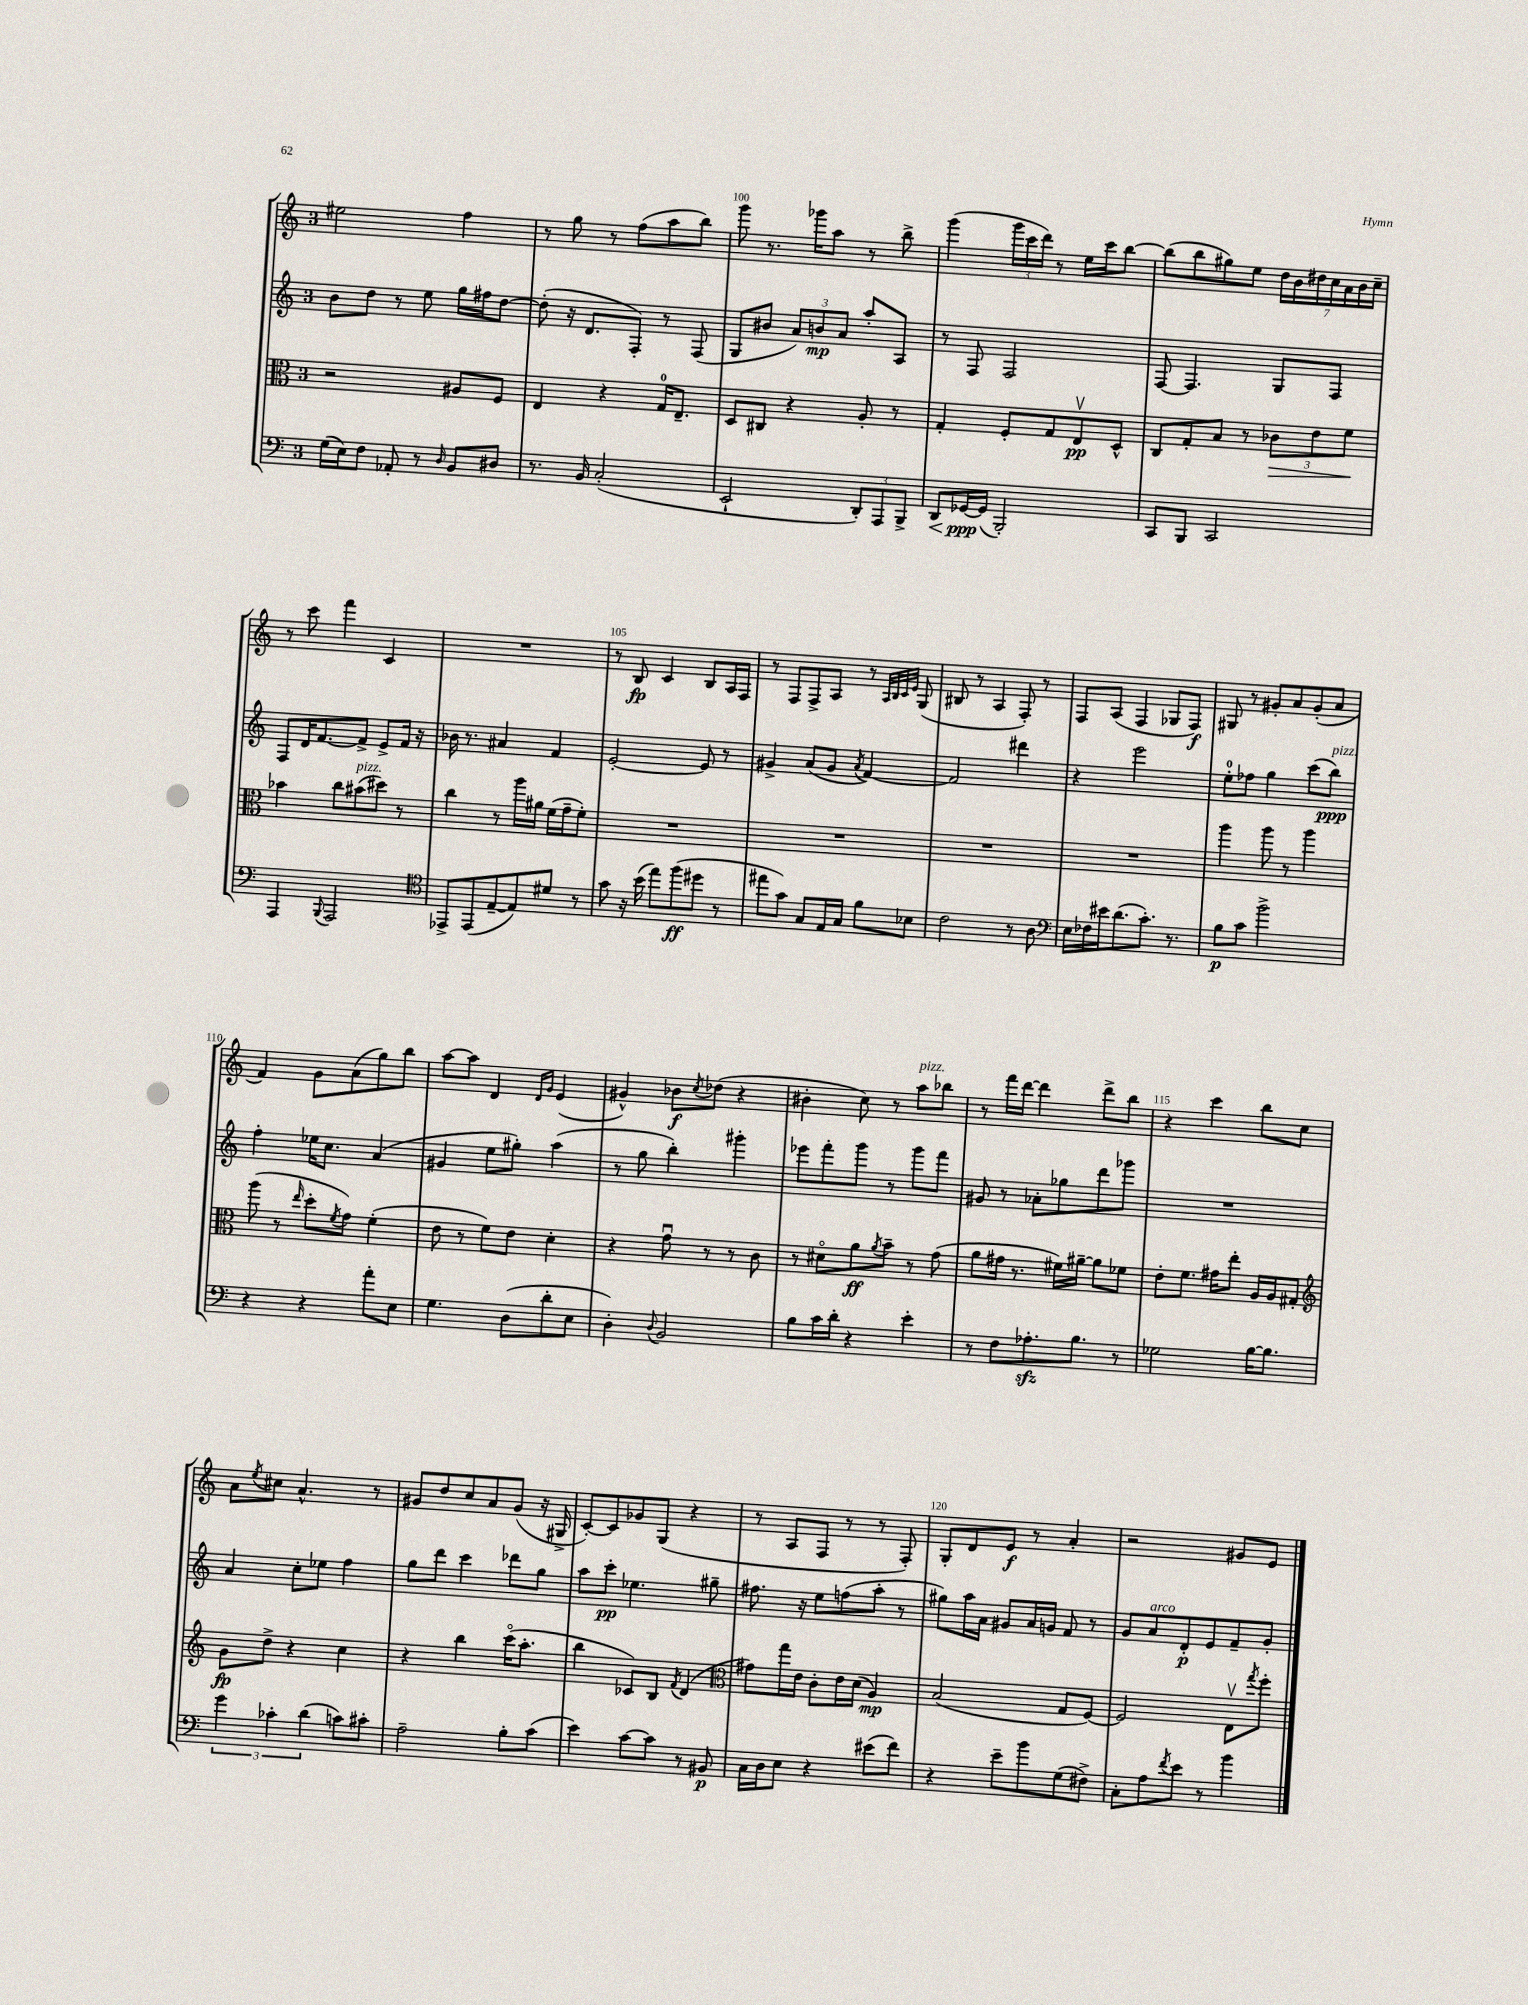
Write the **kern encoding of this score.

**kern	**dynam	**kern	**dynam	**kern	**dynam	**kern	**dynam
*part4	*part4	*part3	*part3	*part2	*part2	*part1	*part1
*staff4	*staff4	*staff3	*staff3	*staff2	*staff2	*staff1	*staff1
*clefF4	*	*clefC3	*	*clefG2	*	*clefG2	*
*k[]	*	*k[]	*	*k[]	*	*k[]	*
*M3/4	*	*M3/4	*	*M3/4	*	*M3/4	*
=98	=98	=98	=98	=98	=98	=98	=98
(16G\LL	.	2r	.	8b\L	.	2ee#X\	.
16E\J)	.	.	.	.	.	.	.
8F\J	.	.	.	8dd\J	.	.	.
8AA-X'/	.	.	.	8r	.	.	.
8r	.	.	.	8ee\	.	.	.
16qqD/	.	.	.	.	.	.	.
8BB/L	.	8A#X/L	.	16gg\LL	.	4ff\	.
.	.	.	.	16ff#X\J	.	.	.
8D#X/J	.	8F/J	.	[8dd\J	.	.	.
=99	=99	=99	=99	=99	=99	=99	=99
8.r	.	4E/	.	(8dd'\]	.	8r	.
.	.	.	.	16r	.	8gg\	.
16BB/	.	.	.	8.d/L	.	.	.
(2C'/	.	4r	.	.	.	8r	.
.	.	.	.	8F'/J)	.	(8ff\L	.
.	.	16G/KL	.	8r	.	8aa\	.
.	.	8.E~/J	.	.	.	.	.
.	.	.	.	(8F/	.	8bb\J)	.
=100	=100	=100	=100	=100	=100	=100	=100
2EE`/	.	8D/L	.	8G/L	.	8ggg\	.
.	.	8C#X/J	.	8b#X/J	.	8.r	.
.	.	4r	.	12a/L)	.	.	.
.	.	.	.	.	.	16ggg-X\KL	.
.	.	.	.	12bn/	mp	.	.
.	.	.	.	.	.	8aa\J	.
.	.	.	.	12a/J	.	.	.
12DD'/L)	.	8A'/	.	8aa'/L	.	8r	.
12AAA/	.	.	.	.	.	.	.
.	.	8r	.	8A/J	.	8bb^\	.
12BBB^/J	.	.	.	.	.	.	.
=101	=101	=101	=101	=101	=101	=101	=101
!	!LO:HP:b	!	!	!	!	!	!
8DD/L	<	4G'/	.	8r	.	(4ggg\	.
[16GG-X/L	ppp	.	.	8F/	.	.	.
(16GG-/JJ]	[	.	.	.	.	.	.
2BBB'/)	.	8F'/L	.	2F/	.	24ggg\LL	.
.	.	.	.	.	.	24ccc\	.
.	.	.	.	.	.	24ddd\JJ)	.
.	.	8G/	.	.	.	8r	.
.	.	8Ev/	pp	.	.	16ee\LL	.
.	.	.	.	.	.	16ccc\J	.
.	.	8D^^/J	.	.	.	[8bb\J	.
=102	=102	=102	=102	=102	=102	=102	=102
8CC/L	.	8C/L	.	[8F/	.	(8bb\L]	.
8BBB/J	.	8G'/	.	4.F/]	.	8bb\	.
2CC/	.	8B/J	.	.	.	8gg#X\)	.
.	.	8r	.	.	.	8ee\J	.
!	!	!	!LO:HP:b	!	!	!	!
.	.	12c-X\L	>	8G/L	.	28dd\LL	.
.	.	.	.	.	.	28b\	.
.	.	.	.	.	.	28dd#X\	.
.	.	12e\	.	.	.	.	.
.	.	.	.	.	.	28cc\	.
.	.	.	.	8F/J	.	.	.
.	.	.	.	.	.	28a\	.
.	.	12f\J	.	.	.	.	.
.	.	.	.	.	.	28b\	.
.	.	.	.	.	.	28cc~\JJ	.
.	.	.	]	.	.	.	.
!!LO:LB:g=z
=103	=103	=103	=103	=103	=103	=103	=103
4AAA/	.	4b-X\	.	8F/L	.	8r	.
.	.	.	.	16d/K	.	8ccc\	.
.	.	.	.	[8.f/	.	.	.
8qqBBB/	.	.	.	.	.	.	.
2AAA/	.	8cc\L	.	.	.	4fff\	.
!	!	!LO:TX:a:i:t=pizz.	!	!	!	!	!
.	.	(8b#X\	.	8f^/J]	.	.	.
.	.	8dd#X\J)	.	8e^/L	.	4c/	.
.	.	8r	.	16f/Jk	.	.	.
.	.	.	.	16r	.	.	.
=104	=104	=104	=104	=104	=104	=104	=104
*clefC4	*	*	*	*	*	*	*
8EE-X^/L	.	4cc\	.	16b-X\	.	2.r	.
.	.	.	.	8.r	.	.	.
(8EE-/	.	.	.	.	.	.	.
[8E~/	.	8r	.	4a#X/	.	.	.
8E/])	.	16aa\LL	.	.	.	.	.
.	.	16a#X\JJ	.	.	.	.	.
8d#X/J	.	(16f\LL	.	4f/	.	.	.
.	.	16g~\J	.	.	.	.	.
8r	.	8f'\J)	.	.	.	.	.
=105	=105	=105	=105	=105	=105	=105	=105
8g\	.	2.r	.	[2e'/	.	8r	.
16r	.	.	.	.	.	8B/	fp
(16b\	.	.	.	.	.	.	.
8ee\L)	.	.	.	.	.	4c/	.
(8ff\	ff	.	.	.	.	.	.
8dd#X\J	.	.	.	8e/]	.	8B/L	.
8r	.	.	.	8r	.	16A/L	.
.	.	.	.	.	.	16F/JJ	.
=106	=106	=106	=106	=106	=106	=106	=106
8ee#X\L	.	2.r	.	4g#X^/	.	8r	.
8g\J)	.	.	.	.	.	8F/L	.
8G/L	.	.	.	(8a/L	.	8F^/	.
16E/L	.	.	.	8g#/J	.	8A/J	.
16G/JJ	.	.	.	.	.	.	.
.	.	.	.	8qa/	.	.	.
8f\L	.	.	.	[4f/)	.	8r	.
.	.	.	.	.	.	32qqA/LLL	.
.	.	.	.	.	.	32qqB/	.
.	.	.	.	.	.	32qqc/	.
.	.	.	.	.	.	32qqe/JJJ	.
8B-X\J	.	.	.	.	.	(8G/	.
=107	=107	=107	=107	=107	=107	=107	=107
2c\	.	2.r	.	2f/]	.	8B#X/	.
.	.	.	.	.	.	8r	.
.	.	.	.	.	.	4A/	.
8r	.	.	.	4ddd#X\	.	8F'/)	.
8A\	.	.	.	.	.	8r	.
=108	=108	=108	=108	=108	=108	=108	=108
*clefF4	*	*	*	*	*	*	*
16E\LL	.	2.r	.	4r	.	8F/L	.
16F-X\	.	.	.	.	.	.	.
16e#X\J	.	.	.	.	.	(8A/J	.
(8.d\	.	.	.	.	.	.	.
.	.	.	.	2eee\	.	4F/	.
8.c'\J)	.	.	.	.	.	.	.
.	.	.	.	.	.	8G-X/L	.
8.r	.	.	.	.	.	.	.
.	.	.	.	.	.	8F/J)	f
=109	=109	=109	=109	=109	=109	=109	=109
8B\L	p	4aa\	.	8ee'\L	.	8G#X/	.
8c\J	.	.	.	8ff-X\J	.	8r	.
2b^\	.	8aa\	.	4gg\	.	8g#X'/L	.
.	.	8r	.	.	.	8a/	.
.	.	4aa\	.	(8ccc\L	.	(8g#'/	.
!	!	!	!	!LO:TX:a:i:t=pizz.	!	!	!
.	.	.	.	8bb\J)	ppp	8a/J	.
!!LO:LB:g=z
=110	=110	=110	=110	=110	=110	=110	=110
4r	.	(8aa\	.	4ff'\	.	4f/)	.
.	.	8r	.	.	.	.	.
.	.	16qqee/	.	.	.	.	.
4r	.	8dd'\L	.	16ee-X\KL	.	8g\L	.
.	.	.	.	8.cc\J	.	.	.
.	.	8qf/	.	.	.	.	.
.	.	8g\J)	.	.	.	(8a\	.
8a'\L	.	(4f'\	.	(4a/	.	8gg\)	.
8E\J	.	.	.	.	.	8bb\J	.
=111	=111	=111	=111	=111	=111	=111	=111
4.G\	.	8e\	.	4g#X/	.	[8aa\L	.
.	.	8r	.	.	.	8aa\J]	.
.	.	8f\L)	.	8ee\L	.	4d/	.
(8D\L	.	8e\J	.	8gg#X'\J)	.	.	.
.	.	.	.	.	.	16qqd/LL	.
.	.	.	.	.	.	16qqg/JJ	.
8d'\	.	4d'\	.	(4aa\	.	(4e/	.
8E\J	.	.	.	.	.	.	.
=112	=112	=112	=112	=112	=112	=112	=112
4D'\)	.	4r	.	8r	.	4g#X^^/)	.
.	.	.	.	8gg\	.	.	.
8qqD/	.	.	.	.	.	.	.
2BB/	.	8gu\	.	4bb'\)	.	8b-X\L	f
.	.	.	.	.	.	8qcc/	.
.	.	8r	.	.	.	(8dd-X\J	.
.	.	8r	.	4ggg#X'\	.	4r	.
.	.	8c\	.	.	.	.	.
=113	=113	=113	=113	=113	=113	=113	=113
8B\L	.	8r	.	8eee-X\L	.	4b#X'\	.
16c\L	.	8d#X\L	.	8fff'\	.	.	.
16d'\JJ	.	.	.	.	.	.	.
4r	.	8a\	ff	8ggg\J	.	8cc\)	.
.	.	8qa/	.	.	.	.	.
.	.	8b~\J	.	8r	.	8r	.
!	!	!	!	!	!	!LO:TX:a:i:t=pizz.	!
4e'\	.	8r	.	8ggg\L	.	8aa\L	.
.	.	(8g\	.	8fff\J	.	8bb-X\J	.
=114	=114	=114	=114	=114	=114	=114	=114
8r	.	8a\L	.	8g#X/	.	8r	.
8F\L	.	16g#X\Jk	.	8r	.	16fff\LL	.
.	.	8.r	.	.	.	[16ddd\JJ	.
8.A-Xzz'\	.	.	.	8a-X'\L	.	4ddd\]	.
.	.	16f#X\LL)	.	8gg-X\	.	.	.
8.B\J	.	[16a#X~\JJ	.	.	.	.	.
.	.	8a#\L]	.	8ddd\	.	8ddd^\L	.
8r	.	8f-X\J	.	8ggg-X\J	.	8bb\J	.
=115	=115	=115	=115	=115	=115	=115	=115
2G-X\	.	8e'\L	.	2.r	.	4r	.
.	.	8.f\J	.	.	.	.	.
.	.	.	.	.	.	4ccc\	.
.	.	16g#X\KL	.	.	.	.	.
.	.	8ee'\J	.	.	.	.	.
[16B\KL	.	16A/LL	.	.	.	8bb\L	.
8.B\J]	.	16A/J	.	.	.	.	.
.	.	8G#X'/J	.	.	.	8cc\J	.
!!LO:LB:g=z
=116	=116	=116	=116	=116	=116	=116	=116
*	*	*clefG2	*	*	*	*	*
6g\	.	8g\L	fp	4a/	.	8a\L	.
.	.	.	.	.	.	8qee/	.
.	.	8dd^\J	.	.	.	8cc#X\J	.
6c-X'\	.	.	.	.	.	.	.
.	.	4r	.	8cc'\L	.	4.a^^/	.
(6d\	.	.	.	.	.	.	.
.	.	.	.	8ee-X\J	.	.	.
8cn\L)	.	4cc\	.	4ff\	.	.	.
8c#X'\J	.	.	.	.	.	8r	.
=117	=117	=117	=117	=117	=117	=117	=117
2A~\	.	4r	.	8gg\L	.	8g#X/L	.
.	.	.	.	8ddd\J	.	8dd/	.
.	.	4bb\	.	4ccc\	.	8cc/	.
.	.	.	.	.	.	8a/	.
8B'\L	.	(16ccc\KL	.	8ddd-X\L	.	(8g#/J	.
.	.	8.aa'\J	.	.	.	.	.
(8c\J	.	.	.	8gg\J	.	16r	.
.	.	.	.	.	.	16G#X^/	.
=118	=118	=118	=118	=118	=118	=118	=118
4e\)	.	4bb\	.	8aa\L	.	[8c'/L)	.
.	.	.	.	8ccc'\J	pp	8c/]	.
[8c\L	.	8c-X/L)	.	4.ee-X\	.	8g-X/	.
8c\J]	.	8B/J	.	.	.	(8G/J	.
.	.	8qf/	.	.	.	.	.
8r	.	(4d/	.	.	.	4r	.
8BB#X/	p	.	.	8gg#X~\	.	.	.
=119	=119	=119	=119	=119	=119	=119	=119
*	*	*clefC3	*	*	*	*	*
16C\LL	.	8g#X\L)	.	8.ff#X\	.	8r	.
16D\J	.	.	.	.	.	.	.
8E\J	.	16gg\L	.	.	.	8A/L	.
.	.	16e\JJ	.	16r	.	.	.
4r	.	8c'\L	.	8ee\L	.	8F/J	.
.	.	16e\L	.	(8ffn\	.	8r	.
.	.	(16d\JJ	.	.	.	.	.
(8e#X\L	.	4A/)	mp	8aa'\J	.	8r	.
8f\J)	.	.	.	8r	.	8F'/)	.
=120	=120	=120	=120	=120	=120	=120	=120
4r	.	(2B/	.	8gg#X\L)	.	8G'/L	.
.	.	.	.	16aa\L	.	8d/	.
.	.	.	.	16a\JJ	.	.	.
8e~\L	.	.	.	8g#X/L	.	8e/J	f
8b\	.	.	.	16a/L	.	8r	.
.	.	.	.	16gn/JJ	.	.	.
(8G\	.	8G/L	.	8f/	.	4a'/	.
8F#X^\J)	.	[8F/J)	.	8r	.	.	.
=121	=121	=121	=121	=121	=121	=121	=121
8C'\L	.	2F/]	.	8g/L	.	2r	.
!	!	!	!	!LO:TX:a:i:t=arco	!	!	!
8A\	.	.	.	8a/	.	.	.
8qf/	.	.	.	.	.	.	.
8e\J	.	.	.	8d'/	p	.	.
8r	.	.	.	8e/	.	.	.
4b\	.	8Ev\L	.	8f~/	.	8g#X/L	.
.	.	8qgg/	.	.	.	.	.
.	.	8ff'\J	.	8g'/J	.	8e/J	.
==	==	==	==	==	==	==	==
*-	*-	*-	*-	*-	*-	*-	*-
